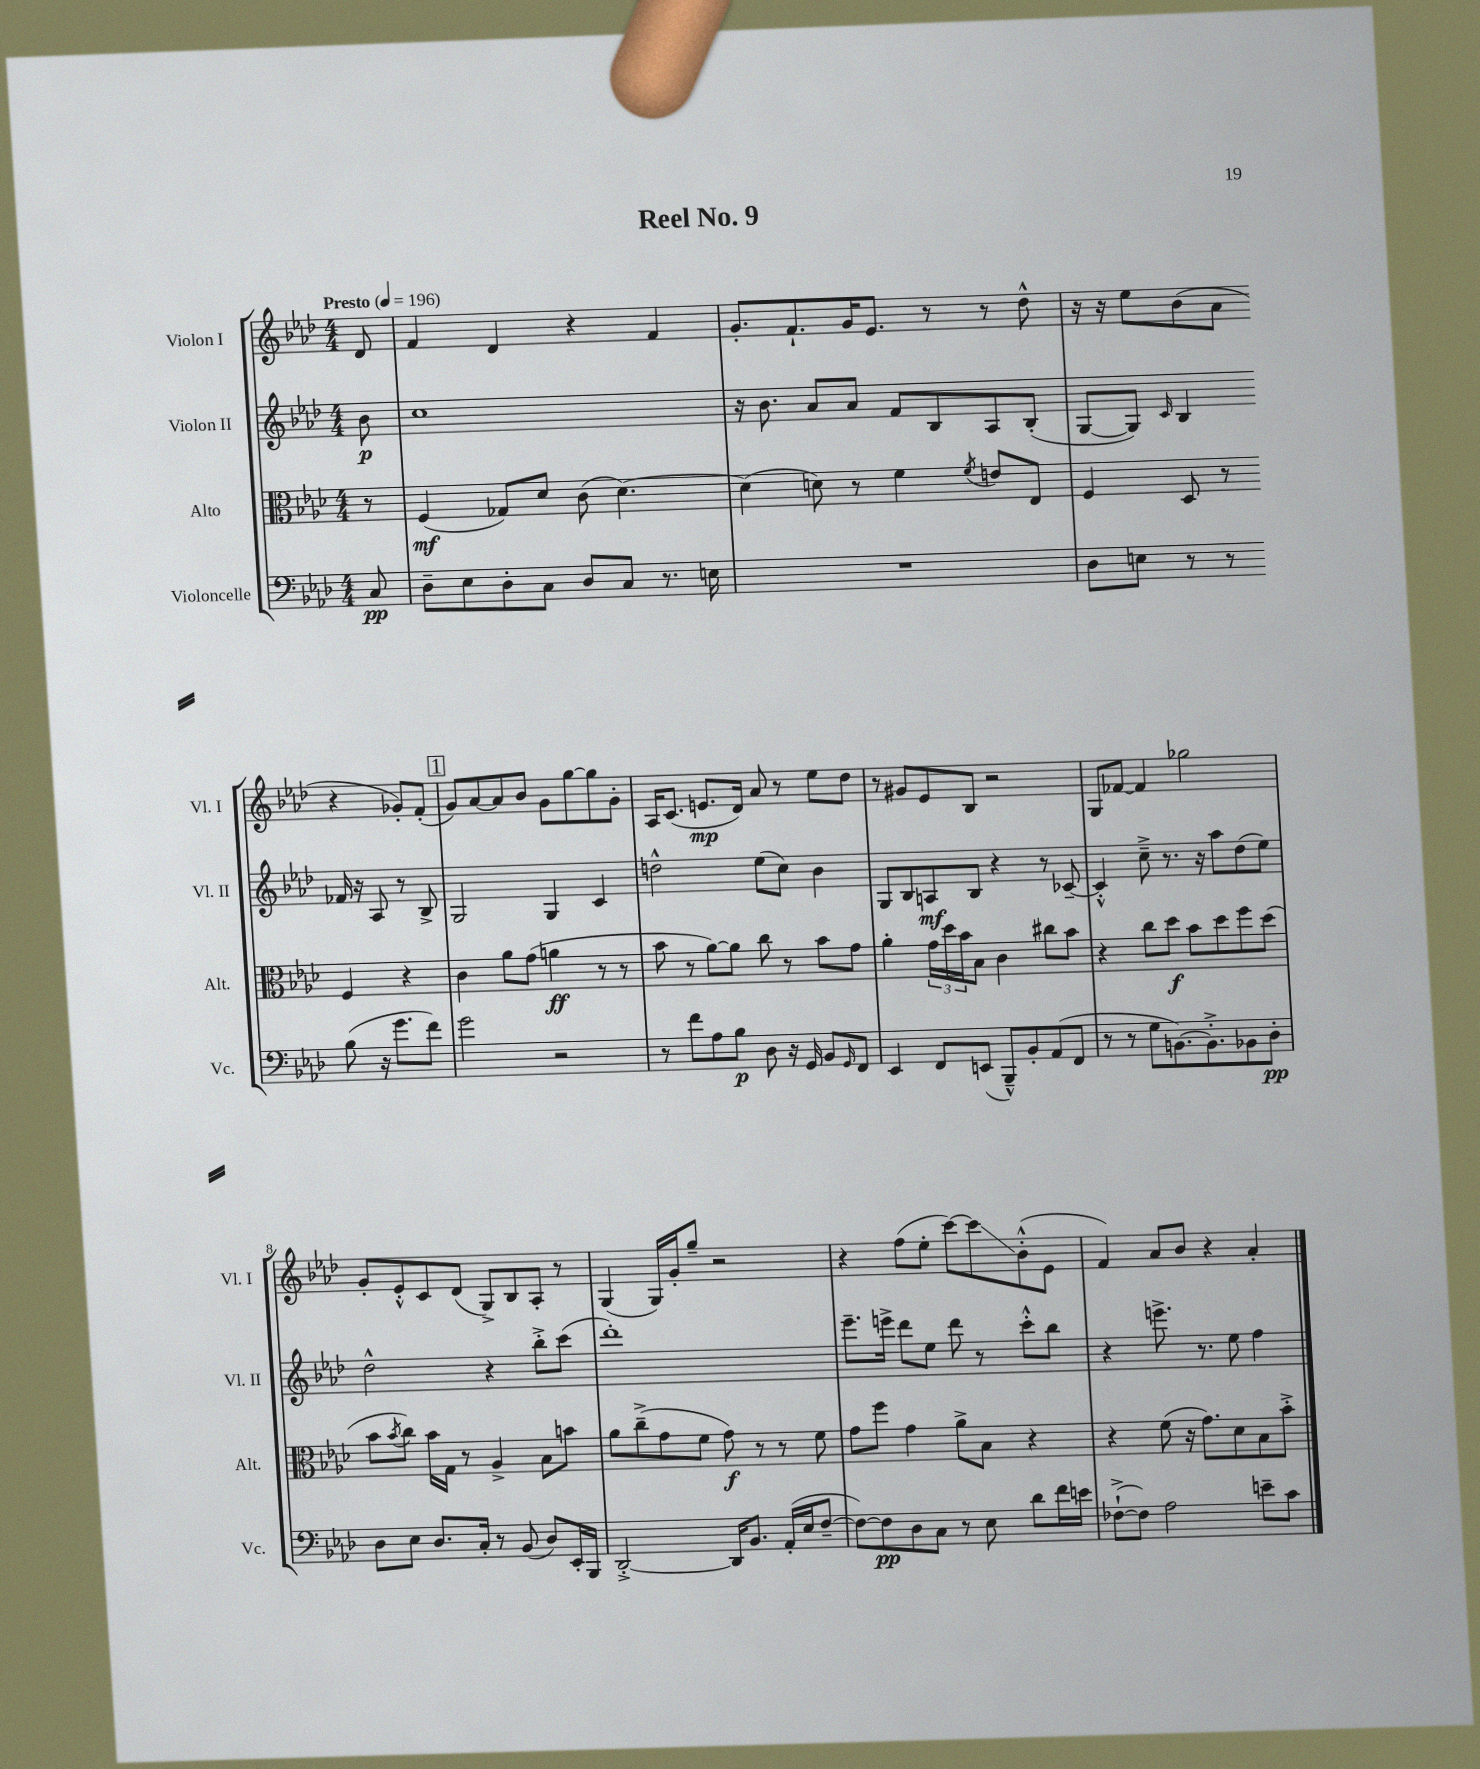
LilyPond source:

\header { title = "Reel No. 9" }
<<
\new StaffGroup <<
\new Staff = "s0" \with { instrumentName = "Violon I" shortInstrumentName = "Vl. I" } {
    \clef treble \key aes \major \numericTimeSignature \time 4/4 \partial 8 \tempo "Presto" 4 = 196
    des'8 |
    f'4 des'4 r4 f'4 |
    g'8.-. f'8.-! g'16 ees'8. r8 r8 des''8-^ |
    r16 r16 ees''8 bes'8( aes'8 r4 ges'8-.) f'8-.( |
    \mark \markup { \box "1" } g'8) aes'8~ aes'8 bes'8 g'8 g''8~ g''8 g'8-. |
    aes16 c'8.( e'8.\mp des'16) aes'8 r8 ees''8 des''8 |
    r8 gis'8 ees'8 bes8 r2 |
    g8 fes'8~ fes'4 ges''2 |
    g'8-. ees'8-.-^ c'8 des'8( g8->) bes8 aes8-. r8 |
    g4( g16) g'16-. g''8-- r2 |
    r4 f''8( ees''8-. c'''8~) c'''8\glissando bes'8-.-^( ees'8 |
    f'4) aes'8 bes'8 r4 aes'4-. \bar "|." |
}
\new Staff = "s1" \with { instrumentName = "Violon II" shortInstrumentName = "Vl. II" } {
    \clef treble \key aes \major \numericTimeSignature \time 4/4 \partial 8
    bes'8\p |
    c''1 |
    r16 bes'8. aes'8 aes'8 f'8 bes8 aes8 bes8-.( |
    g8~ g8) \grace { c'16 } bes4 fes'16 r16 aes8 r8 bes8-> |
    \mark \markup { \box "1" } g2 g4 c'4 |
    d''2-^ ees''8( c''8) bes'4 |
    g8 bes8 a8\mf bes8 r4 r8 ces'8~-- |
    ces'4-.-^ c''8---> r8. r16 aes''8 des''8( ees''8) |
    des''2-^ r4 bes''8-.-> c'''8( |
    des'''1-.) |
    ees'''8.-- e'''16-> des'''8 ees''8 des'''8 r8 c'''8-.-^ bes''8 |
    r4 e'''8.-> r8. ees''8 f''4 \bar "|." |
}
\new Staff = "s2" \with { instrumentName = "Alto" shortInstrumentName = "Alt." } {
    \clef alto \key aes \major \numericTimeSignature \time 4/4 \partial 8
    r8 |
    f4\mf( ges8) des'8 c'8( des'4.~) |
    des'4( d'8) r8 f'4 \acciaccatura { f'8 } e'8 ees8 |
    f4 des8 r8 f4 r4 |
    \mark \markup { \box "1" } c'4 aes'8 g'8( a'4\ff r8 r8 |
    bes'8 r8 aes'8~) aes'8 c''8 r8 bes'8 g'8 |
    aes'4-. \tuplet 3/2 { g'16 des''16 bes'16 } bes8 c'4 cis''8 bes'8 |
    r4 c''8 des''8\f bes'8 des''8 f''8 des''8( |
    bes'8 \acciaccatura { bes'8 } c''8) bes'16 g16 r8 aes4-> bes8 b'8 |
    aes'8 c''8--->( g'8 f'8 g'8\f) r8 r8 f'8 |
    g'8 f''8 g'4 aes'8-> bes8 r4 |
    r4 f'8( r16 g'8.) des'8 bes8 bes'8-.-> \bar "|." |
}
\new Staff = "s3" \with { instrumentName = "Violoncelle" shortInstrumentName = "Vc." } {
    \clef bass \key aes \major \numericTimeSignature \time 4/4 \partial 8
    c8\pp |
    des8-- ees8 des8-. c8 des8 c8 r8. e16 |
    R1 |
    des8 e8 r8 r8 bes8( r16 g'8. f'8) |
    \mark \markup { \box "1" } g'2 r2 |
    r8 f'8 aes8 bes8\p des8 r16 g,16 bes,8 \grace { g,16 } f,8 |
    ees,4 f,8 e,8( bes,,8---^) bes,8-. aes,8( f,8 |
    r8 r8 g8 b,8.~) b,8.-.-> bes,8 des8-.\pp |
    des8 ees8 des8. c16-. r8 bes,8( des8) ees,16-. bes,,16 |
    des,2~-.-> des,16 bes,8. aes,16-.( ees16 f8~-- |
    f8~) f8\pp des8 c8 r8 ees8 des'8 f'16 e'16 |
    fes8~-!->( fes8) aes2 e'8-- c'8 \bar "|." |
}
>>
>>
